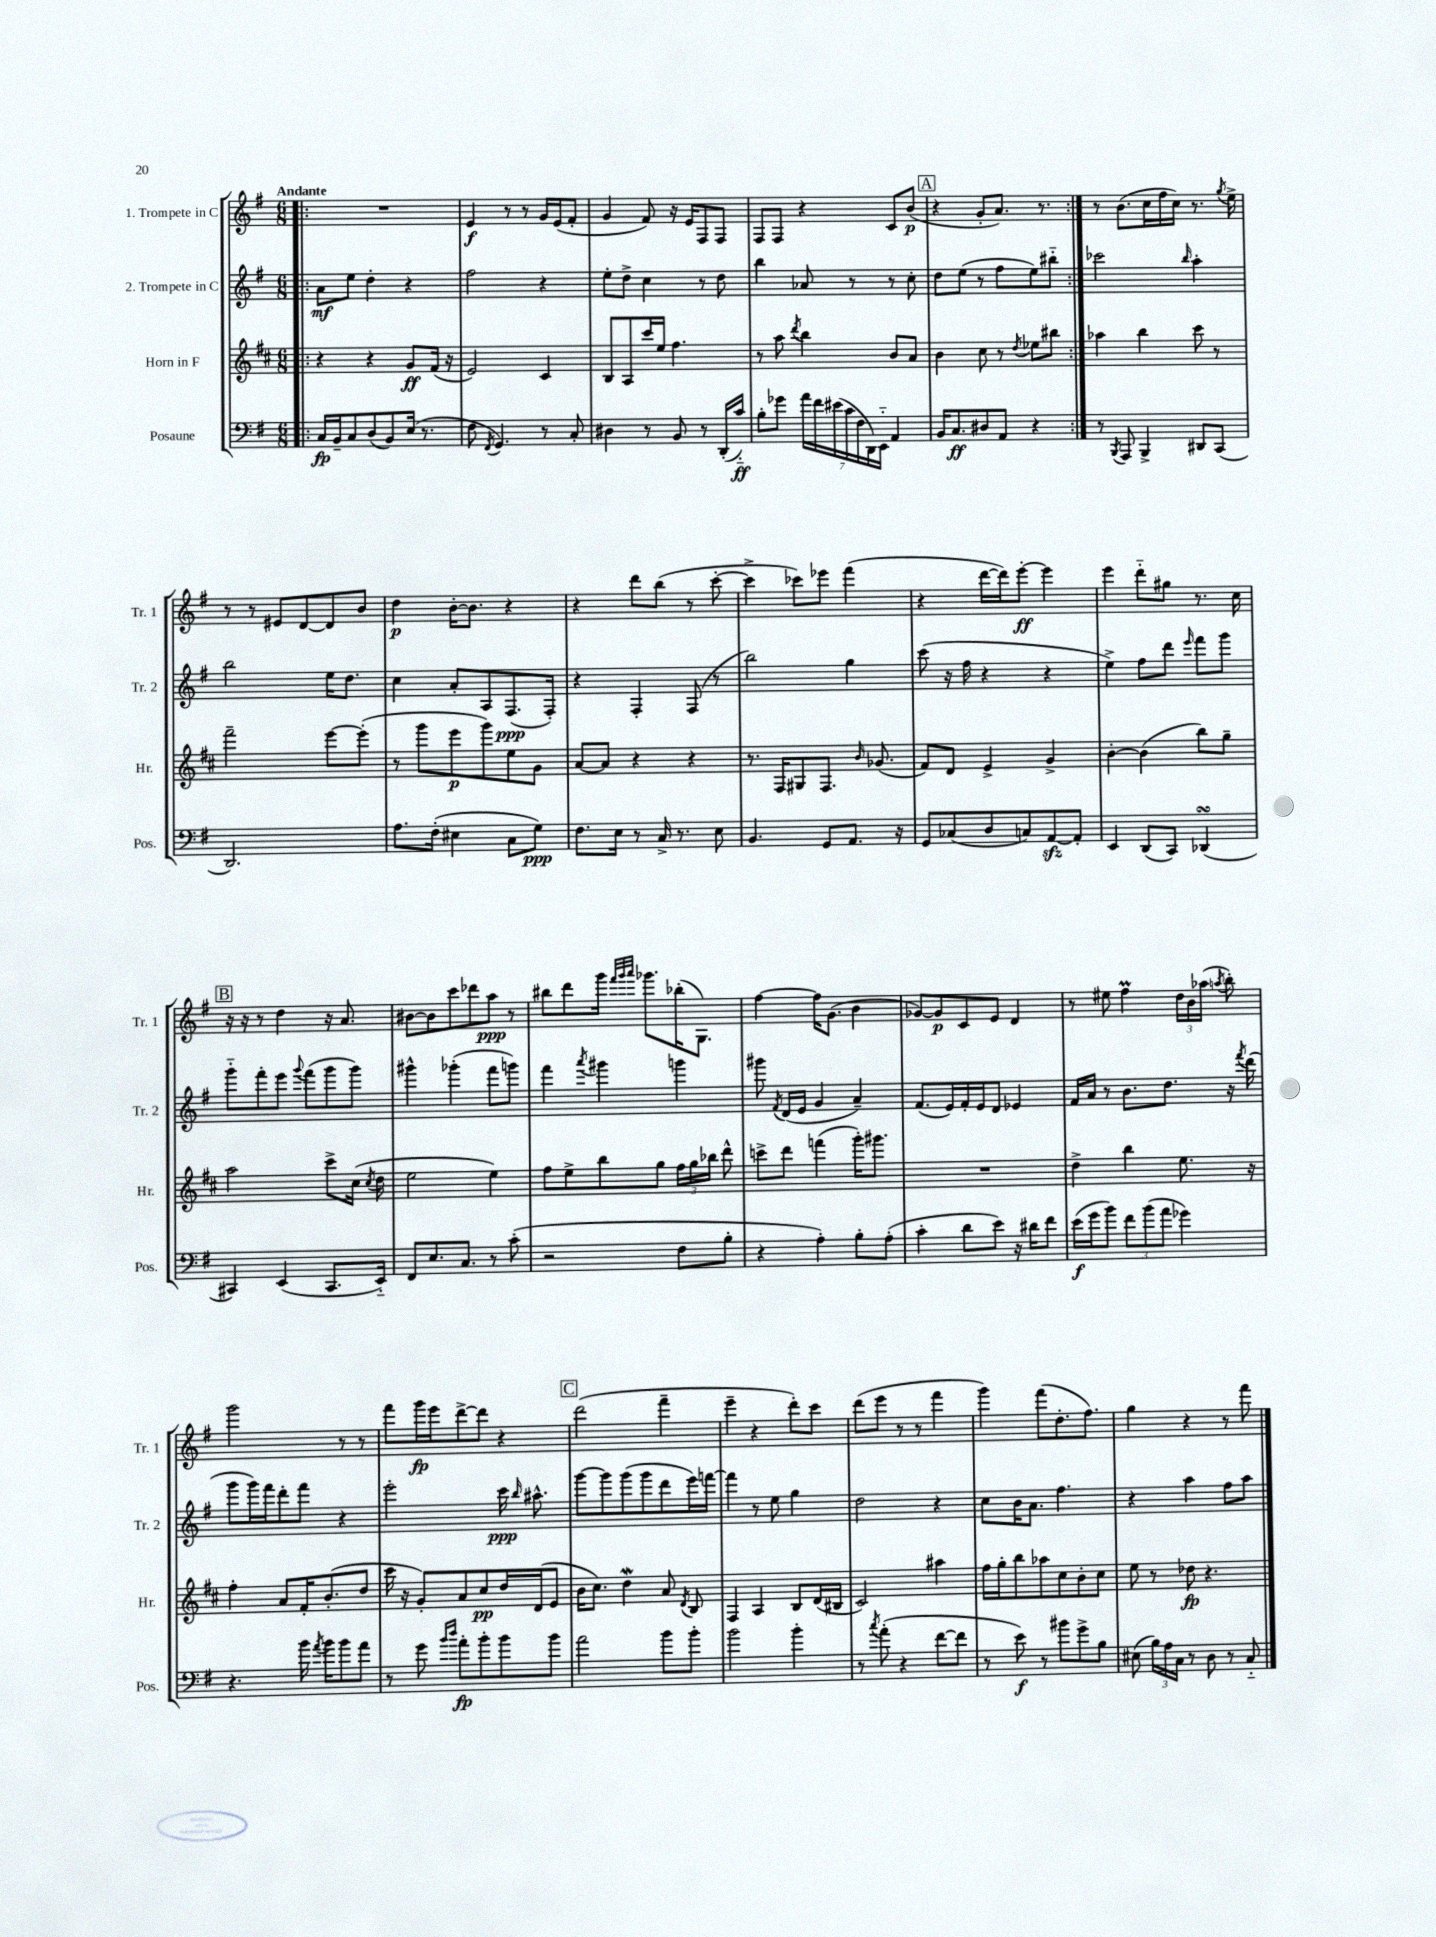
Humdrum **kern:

**kern	**kern	**kern	**kern
*staff4	*staff3	*staff2	*staff1
*clefF4	*clefG2	*clefG2	*clefG2
*k[f#]	*k[f#c#]	*k[f#]	*k[f#]
*M6/8	*M6/8	*M6/8	*M6/8
=!|:	=!|:	=!|:	=!|:
16C/LL	4r	8a\L	2.r
16BB~/J	.	.	.
8C/	.	8ee\J	.
(8D/	4r	4dd'\	.
8BB/)	.	.	.
(16E/Jk	8g/L	4r	.
8.r	.	.	.
.	(16f#/Jk	.	.
.	16r	.	.
=	=	=	=
8F#\	2e/)	2ff#\	4e/
8qFF#/	.	.	.
4.GG/)	.	.	.
.	.	.	8r
.	.	.	8r
8r	4c#/	4r	16g/LL
.	.	.	(16e/J
8C'/	.	.	8f#'/J
=	=	=	=
4D#\	8B/L	8ee'\L	4g/
.	8A/	8dd^\J	.
8r	16ccc#/L	4cc\	8f#/)
.	16ee/JJ	.	.
8BB/	4.ff#\	.	16r
.	.	.	16e/LK
8r	.	8r	8F#/
(16DD'/LL	.	8dd\	8F#/J
16c'~/JJ)	.	.	.
=	=	=	=
8B'\L	8r	4bb\	8F#/L
8g-\J	8aa\	.	8F#/J
.	8qddd/	.	.
28a\LL	4bb\	8a-/	4r
28f#\	.	.	.
(28e#\	.	.	.
28c\	.	.	.
.	.	8r	.
28F#\	.	.	.
28DD\)	.	.	.
28EE'~\JJ	.	.	.
4AA/	8b/L	8r	8c/L
.	8a/J	8cc'\	(8b/J
=	=	=	=
16BB/LK	4b\	8dd\L	4r
8.C/	.	.	.
.	.	(8ee\J	.
8D#/	8cc#\	8r	8g'/L
8AA/J	8r	8ff#\L	8.a/J)
.	8qdd/	.	.
4r	8ee-\L	8ee\)	.
.	.	.	8.r
.	8bb#\J	8bb#'~\J	.
=:|!	=:|!	=:|!	=:|!
8r	4aa-\	2ccc-\	8r
8qBBB/	.	.	.
8AAA/	.	.	(8.b\L
4BBB^/	4bb\	.	.
.	.	.	16cc\L
.	.	.	16ff#\
.	.	.	16cc\JJ)
.	.	16qqbb/	.
8DD#/L	8ccc#\	4aa'\	8.r
(8CC/J	8r	.	.
.	.	.	8qgg/
.	.	.	16ee^\
=	=	=	=
2.DD/)	2fff#~\	2bb\	8r
.	.	.	8r
.	.	.	8e#/L
.	.	.	[8d/
.	[8eee\L	16ee\LK	8d/]
.	.	8.dd\J	.
.	(8eee'\]J	.	8b/J
=	=	=	=
8.A\L	8r	4cc\	4dd\
.	8ggg\L	.	.
(16F#'\Jk	.	.	.
4E#\	8eee\	8a'/L	[16b'\LK
.	.	.	8.b\]J
.	8ggg\)	8A/	.
8C\L	8ee\	(8.F#/	4r
8G\J)	8g\J	.	.
.	.	16F#'/Jk)	.
=	=	=	=
8.F#\L	[8a/L	4r	4r
.	8a/]J	.	.
16E\Jk	.	.	.
8r	4r	4F#'/	8ddd\L
16C^/	.	.	(8bb\J
8.r	.	.	.
.	4r	(8F#/	8r
8E\	.	8r	[8ccc'\
=	=	=	=
4.BB/	8.r	2bb\)	4ccc^\]
.	16F#/LK	.	.
.	8G#/	.	8ccc-\L)
8GG/L	8.F#/J	.	8eee-\J
8.AA/J	.	4gg\	(4fff#\
.	16qqb/	.	.
.	(8.g-/	.	.
16r	.	.	.
=	=	=	=
8GG/L	8f#/L)	(8ccc\	4r
(8C-/	8d/J	16r	.
.	.	16ff#\	.
8D/	4e^/	4r	[16ddd\LL
.	.	.	16ddd\]J)
8C/)	.	.	[8eee'\J
[8AA/	4g^/	4r	4eee\]
8AA'/]J	.	.	.
=	=	=	=
4EE/	[4b'\	4ee^\)	4eee\
(8DD/L	(4b\]	8ff#\L	8ddd'~\L
8CC/J)	.	8ddd\J	8gg#\J
.	.	16qqeee/	.
(4DD-/	8bb\L)	8fff#\L	8.r
.	8gg~\J	8ggg\J	.
.	.	.	16cc\
=	=	=	=
4CC#/)	2aa\	8ggg'~\L	16r
.	.	.	16r
.	.	8fff#'\	8r
(4EE/	.	8eee\J	4dd\
.	.	8qqggg/	.
.	.	(8fff#\L	.
8.CC#/L	8ccc#^\L	8ggg\	16r
.	.	.	8.a/
.	(16cc#\Jk	8ggg\J)	.
.	8qcc#/	.	.
16EE'~/Jk)	16dd\	.	.
=	=	=	=
8FF#/L	2ee\	4ggg#^^\	[8b#\L
8.E/	.	.	8b#\]
.	.	(4ggg-'\	8ccc\
8.C/J	.	.	.
.	.	.	8ddd-\
8r	4ee\)	8fff#\L	8aa\J
(8c'\	.	8ggg\J)	8r
=	=	=	=
2r	8ff#\L	4fff#\	8bb#\L
.	8ee^\	.	8ddd\
.	.	8qaaa/	.
.	8bb\	4ggg#\	16ggg\Jk
.	.	.	32qqfff#/LLL
.	.	.	32qqggg/
.	.	.	32qqaaa/JJJ
.	.	.	8.ggg-\L
.	8gg\J	.	.
8F#\L	24ff#\LL	4ggg\	(16bb-'\K
.	24gg\	.	.
.	.	.	8.G\J)
.	24bb-\JJ	.	.
8B'\J	8ddd^^\	.	.
=	=	=	=
4r	8ccc^\L	8ggg#\	[4ff#\
.	.	8qf#/	.
.	8ddd\J	(16d/LL	.
.	.	16e/JJ	.
4A'\)	(4fff\	4g/	16ff#\]LK
.	.	.	(8.g\J
8B'\L	16ggg'\LK)	4a~/)	4b\
.	8.ggg#\J	.	.
(8A'\J	.	.	.
=	=	=	=
4c'\	2.r	(8.f#/L	[8g-/L)
.	.	.	8g-/]
.	.	16e/L)	.
8d\L	.	16f#'/	8c/
.	.	16e/J	.
8e\J)	.	8d/J	8e/J
16r	.	4e-/	4d/
16d#\LK	.	.	.
8f#\J	.	.	.
=	=	=	=
(16e\LL	4dd^\	16f#/LL	8r
16g\J	.	16a/JJ	.
8b\J)	.	8r	8ee#\
12f#\L	4bb\	8.b\L	4ff#\
(12b\	.	.	.
12a\J	.	.	.
.	.	8.dd\J	.
4g-\)	8.ee\	.	24dd\LL
.	.	.	24b\
.	.	.	(24aa-\JJ
.	.	.	8qaa/
.	.	16r	8bb'\)
.	.	8qfff#/	.
.	16r	(16ddd\	.
=	=	=	=
4.r	4ff#'\	8ggg\L	2ggg\
.	.	16ggg\L)	.
.	.	16fff#\J	.
.	8a/L	8ddd'\	.
16b\	16f#'/K	8fff#\J	.
8qa/	.	.	.
16b\LK	(8.b'/	.	.
8b\	.	4r	8r
8a\J	8dd/J	.	8r
=	=	=	=
8r	16ccc#\	2eee'\	8fff#\L
.	16r	.	.
8g\	8g'/L)	.	16ggg\L
.	.	.	16eee\J
16qqb/LL	.	.	.
16qqdd/JJ	.	.	.
8a'\L	8a/	.	[8ddd^\
8b'\	8cc#/	.	8ddd\]J
8b\	16dd/L	16ccc\	4r
.	.	16qqbb/	.
.	(16d/J	8.aa#^^\	.
8b\J	8e/J	.	.
=	=	=	=
2a\	16b\LK	[8ggg\L	(2ddd\
.	8.cc#\J)	.	.
.	.	8ggg\]	.
.	4dd\	(8ggg\	.
.	.	8ggg\	.
8b\L	8a/	8ddd\	4fff#~\
.	8qd/	.	.
8b'\J	8B/	16eee\L)	.
.	.	[16fff\JJ	.
=	=	=	=
2b\	4F#/	4fff\]	4eee~\
.	4A/	8r	4r
.	.	8ee\	.
4b'\	8B/L	4gg\	8ddd'\L)
.	(16d/L	.	8ccc\J
.	16B#/JJ	.	.
=	=	=	=
8r	2c#/)	2dd\	(8ddd\L
8qcc/	.	.	.
(8a'\	.	.	8eee\J
4r	.	.	8r
.	.	.	8r
[8f#\L	4aa#\	4r	4fff#\
8f#\]J	.	.	.
=	=	=	=
8r	16ff#\LL	8cc\L	4ggg\)
.	16gg'\J	.	.
8e\)	8bb\	16b\K	.
.	.	8.a\J	.
8r	8aa-\	.	(8fff#\L
8b#\L	8cc#\	4.ff#\	8.dd'\
8g^\	8b'\	.	.
.	.	.	8.ff#\J)
8B\J	8cc#\J	.	.
=	=	=	=
(8E#\	8ee\	4r	4gg\
24B\LL)	8r	.	.
24A\	.	.	.
24C\JJ	.	.	.
8r	8dd-\	4aa\	4r
8D\	4.r	.	.
8r	.	8ff#\L	8r
8C'~/	.	8aa\J	8fff#\
==	==	==	==
*-	*-	*-	*-
